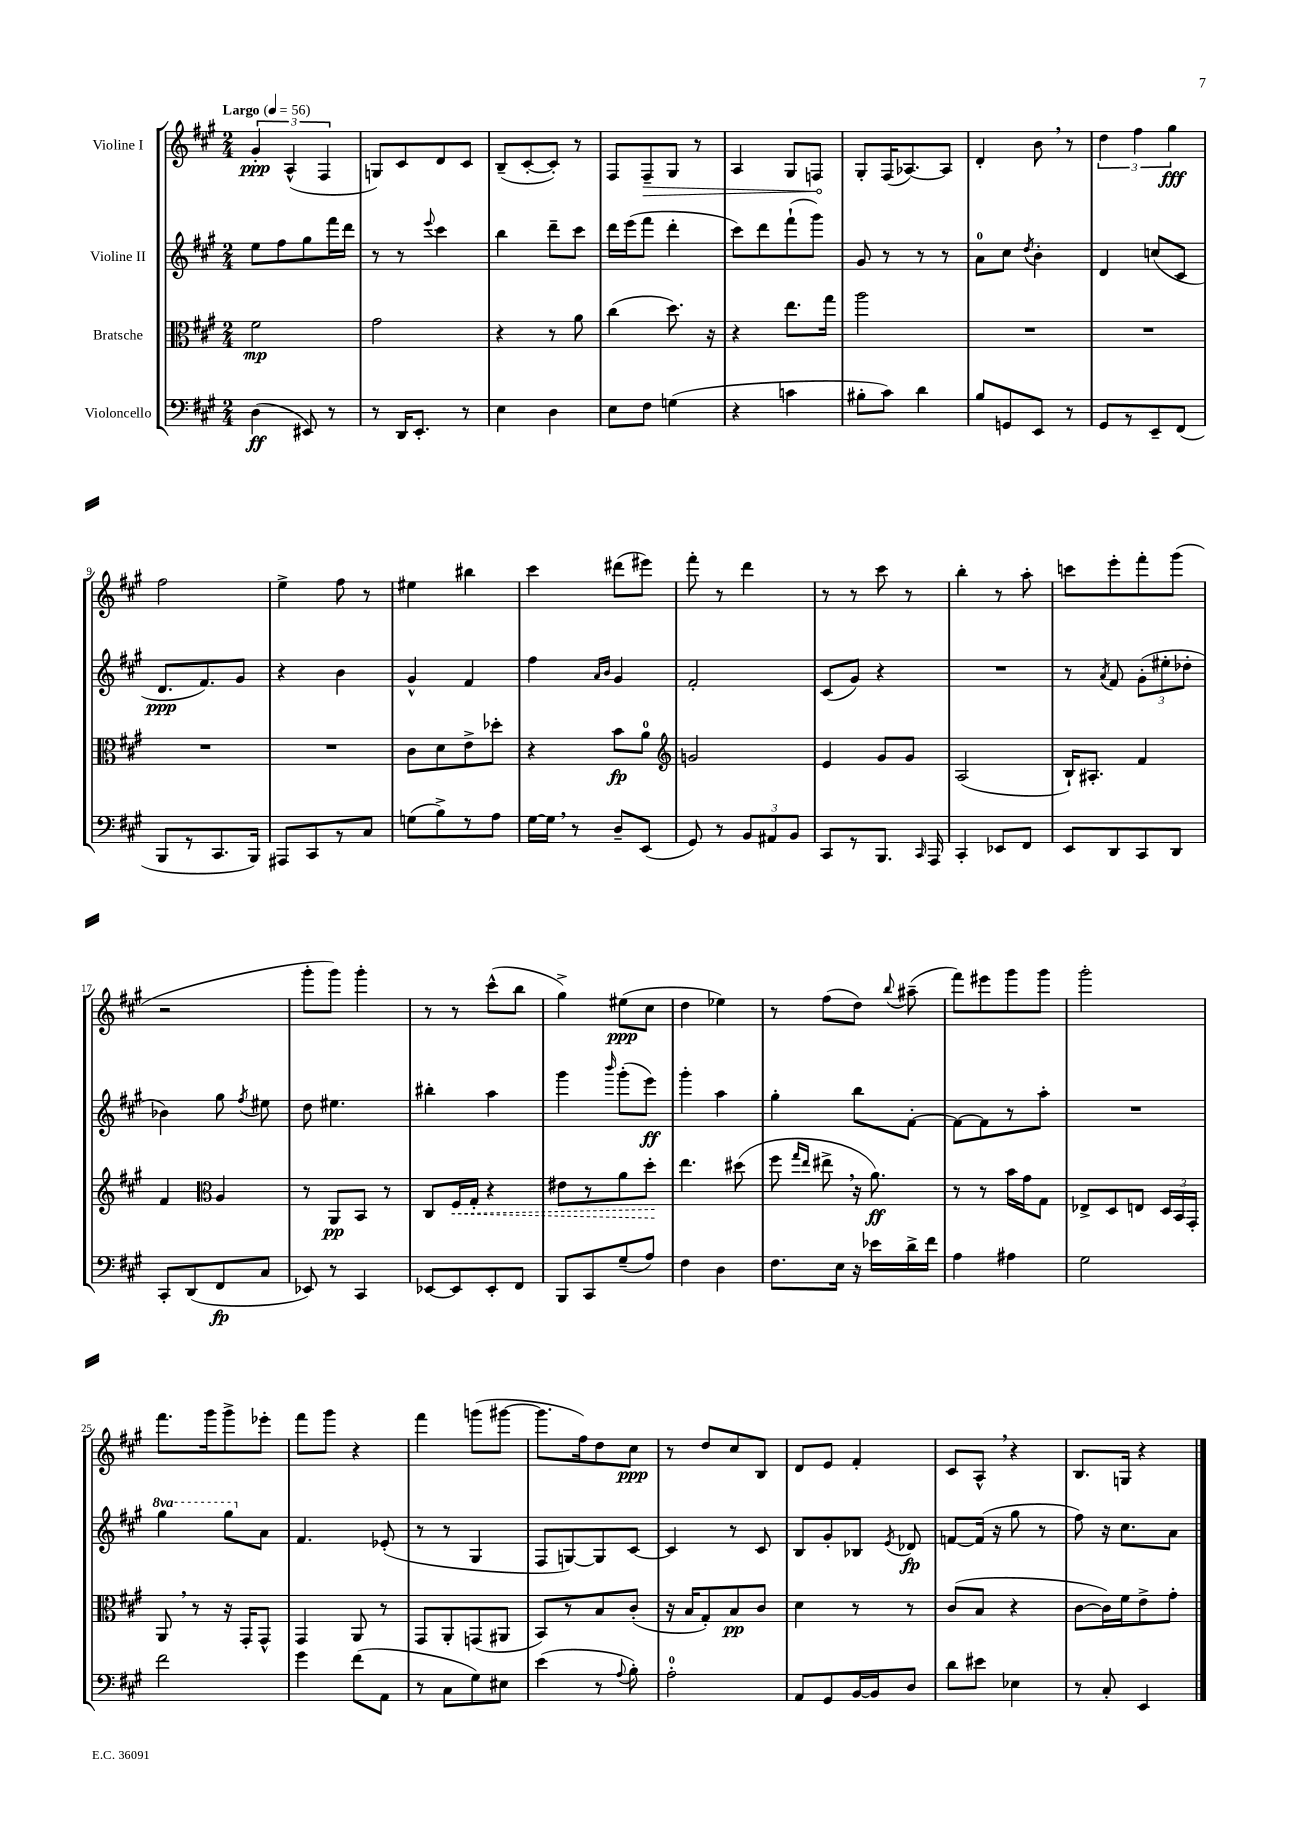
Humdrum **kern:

**kern	**kern	**kern	**kern
*staff4	*staff3	*staff2	*staff1
*clefF4	*clefC3	*clefG2	*clefG2
*k[f#c#g#]	*k[f#c#g#]	*k[f#c#g#]	*k[f#c#g#]
*M2/4	*M2/4	*M2/4	*M2/4
*MM56	*MM56	*MM56	*MM56
(4D	2f#	8ee	6g#'
.	.	8ff#	.
.	.	.	(6A^^
8EE#)	.	8gg#	.
.	.	.	6F#
8r	.	16fff#	.
.	.	16ddd	.
=	=	=	=
8r	2g#	8r	8G)
16DD	.	8r	8c#
8.EE'	.	.	.
.	.	8qqeee	.
.	.	4ccc#	8d
8r	.	.	8c#
=	=	=	=
4E	4r	4bb	(8B~
.	.	.	[8c#'
4D	8r	8ddd~	8c#'])
.	8a	8ccc#	8r
=	=	=	=
8E	(4cc#	16ddd	8F#
.	.	(16eee	.
8F#	.	8fff#	8F#~
(4G	8.dd)	4ddd'	8G#
.	.	.	8r
.	16r	.	.
=	=	=	=
4r	4r	8ccc#)	4A
.	.	8ddd	.
4c	8.ee	(8fff#`	8G#
.	.	8ggg#)	8F
.	16gg#	.	.
=	=	=	=
8B#'	2aa	8g#	8G#'
8c#)	.	8r	(16F#
.	.	.	[8.A-)
4d	.	8r	.
.	.	8r	8A-]
=	=	=	=
8B	2r	8a	4d'
8GG	.	8cc#	.
.	.	8qdd	.
8EE	.	4b'	8b
8r	.	.	8r
=	=	=	=
8GG#	2r	4d	6dd
8r	.	.	.
.	.	.	6ff#
8EE~	.	(8cc	.
.	.	.	6gg#
(8FF#	.	8c#	.
=	=	=	=
8BBB	2r	8.d	2ff#
8r	.	.	.
.	.	8.f#)	.
8.CC#	.	.	.
.	.	8g#	.
16BBB)	.	.	.
=	=	=	=
8AAA#	2r	4r	4ee^
8CC#	.	.	.
8r	.	4b	8ff#
8C#	.	.	8r
=	=	=	=
(8G	8c#	4g#^^	4ee#
8B^)	8d	.	.
8r	8e^	4f#	4bb#
8A	8dd-'	.	.
=	=	=	=
[16G#	4r	4ff#	4ccc#
16G#]	.	.	.
8r	.	.	.
.	.	16qqa	.
.	.	16qqb	.
8D~	8b	4g#	(8ddd#
(8EE	8a	.	8eee#)
=	=	=	=
*	*clefG2	*	*
8GG#)	2g	2f#'	8fff#'
8r	.	.	8r
12BB	.	.	4ddd
12AA#	.	.	.
12BB	.	.	.
=	=	=	=
8CC#	4e	(8c#	8r
8r	.	8g#)	8r
8.BBB	8g#	4r	8ccc#
.	8g#	.	8r
16qqCC#	.	.	.
16AAA	.	.	.
=	=	=	=
4CC#'	(2A	2r	4bb'
8EE-	.	.	8r
8FF#	.	.	8aa'
=	=	=	=
8EE	16B`)	8r	8ccc
.	8.A#'	.	.
.	.	8qa	.
8DD	.	8f#	8eee'
8CC#	4f#	(12g#'	8fff#'
.	.	12ee#'	.
8DD	.	.	(8ggg#
.	.	12dd-'	.
=	=	=	=
8CC#'	4f#	4b-)	2r
(8DD	.	.	.
*	*clefC3	*	*
8FF#	4A	8gg#	.
.	.	8qff#	.
8C#	.	8ee#	.
=	=	=	=
8EE-)	8r	8dd	8ggg#'
8r	8AA	4.ee#	8ggg#)
4CC#	8BB	.	4ggg#'
.	8r	.	.
=	=	=	=
[8EE-	8C#	4bb#'	8r
8EE-]	16F#	.	8r
.	16G#'	.	.
8EE-'	4r	4aa	(8ccc#^^
8FF#	.	.	8bb
=	=	=	=
8BBB	8e#	4ggg#	4gg#^)
8CC#	8r	.	.
.	.	16qqbbb	.
(8G#~	8a	(8ggg#'	(8ee#
8A)	8dd'	8eee)	8cc#
=	=	=	=
4F#	4.ee	4ggg#'	4dd
4D	.	4aa	4ee-)
.	(8dd#	.	.
=	=	=	=
8.F#	8ff#	4gg#'	8r
.	16qqgg#	.	.
.	16qqee	.	.
.	8ee#^	.	(8ff#
16E	.	.	.
16r	16r	8bb	8dd)
16e-	8.a)	.	.
.	.	.	8qqbb
16d^	.	[8f#'	(8aa#~
16f#	.	.	.
=	=	=	=
4A	8r	8f#_	8fff#)
.	8r	8f#]	8eee#
4A#	16b	8r	8ggg#
.	16g#	.	.
.	8G#	8aa'	8ggg#
=	=	=	=
2G#	8E-^	2r	2ggg#'
.	8D	.	.
.	8E	.	.
.	24D	.	.
.	24BB	.	.
.	24GG#'	.	.
=	=	=	=
2f#	8AA	4ggg#	8.fff#
.	8r	.	.
.	.	.	16ggg#
.	16r	8ggg#	8ggg#^
.	16GG#'	.	.
.	8GG#^^	8a	8eee-'
=	=	=	=
4g#	4GG#	4.f#	8fff#
.	.	.	8ggg#
(8f#	8AA	.	4r
8AA	8r	(8e-'	.
=	=	=	=
8r	8GG#	8r	4fff#
8C#	8AA'	8r	.
8G#)	(8GG	4G#	(8ggg
8E#	8AA#	.	[8ggg#
=	=	=	=
(4e	8BB)	8F#	8.ggg#]
.	8r	[8G)	.
.	.	.	16ff#)
8r	8B	8G]	8dd
8qqA	.	.	.
8B')	(8c#'	[8c#	8cc#
=	=	=	=
2A'	16r	4c#]	8r
.	16B	.	.
.	8G#')	.	8dd
.	8B	8r	8cc#
.	8c#	8c#	8B
=	=	=	=
8AA	4d	8B	8d
8GG#	.	8g#'	8e
[16BB	8r	8B-	4f#'
16BB]	.	.	.
.	.	8qe	.
8D	8r	8d-	.
=	=	=	=
8d	(8c#	[8f	8c#
8e#	8B	(16f]	8A^^
.	.	16r	.
4E-	4r	8gg#	4r
.	.	8r	.
=	=	=	=
8r	[8c#	8ff#)	8.B
8C#'	16c#])	16r	.
.	16f#	8.cc#	16G
4EE	8e^	.	4r
.	8g#'	8a	.
==	==	==	==
*-	*-	*-	*-
